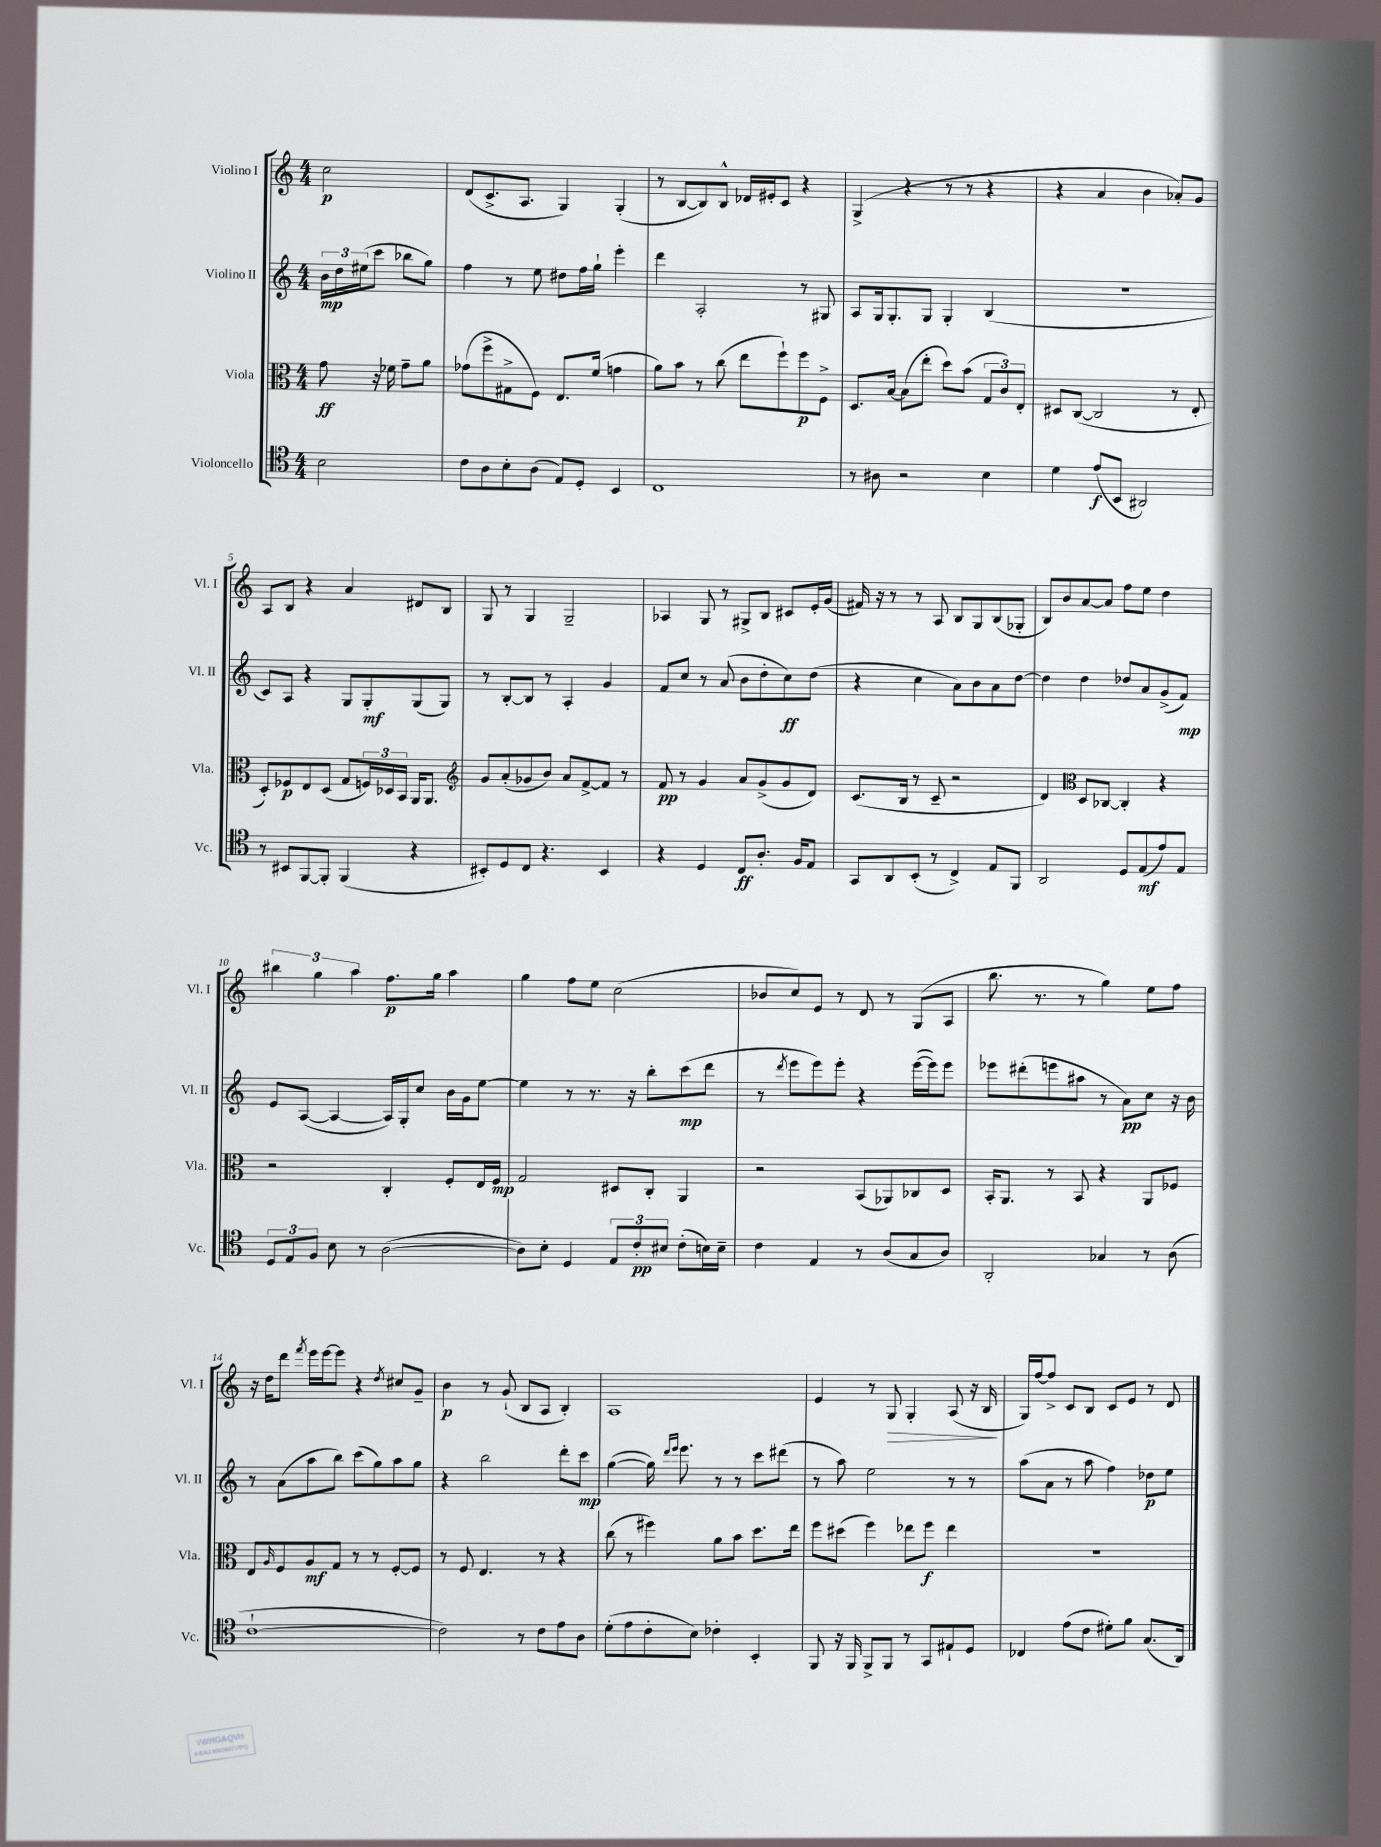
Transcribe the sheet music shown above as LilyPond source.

<<
\new StaffGroup <<
\new Staff = "s0" \with { instrumentName = "Violino I" shortInstrumentName = "Vl. I" } {
    \clef treble \key c \major \numericTimeSignature \time 4/4 \partial 2
    c''2\p |
    d'8( c'8.-> a8. g4) g4-.( |
    r8 b8~ b8) b8-^ des'16 eis'16-. c'8 r4 |
    g4->( r4 r8 r8 r4 |
    r4 a'4 b'4 aes'8-.) g'8 |
    a8 b8 r4 a'4 dis'8 b8 |
    g8 r8 g4 g2-- |
    aes4 g8 r8 gis8-> b8 cis'8 e'16-. g'16( |
    fis'16) r16 r8 r8 a8 b8 g8 b8( ges8-. |
    b8) b'8 a'8~ a'8 f''8 e''8 d''4 |
    \tuplet 3/2 { bis''4 g''4 a''4 } f''8.\p g''16 a''4 |
    g''4 f''8 e''8 c''2( |
    bes'8 c''8) e'8 r8 d'8 r8 g8( a8 |
    b''8. r8. r8 g''4) e''8 f''8 |
    r16 d''16 d'''8 \acciaccatura { f'''8 } e'''16 e'''16~ e'''8 r4 \acciaccatura { d''8 } cis''8 g'8-- |
    b'4\p r8 g'8-!( b8 a8 b4-.) |
    a1 |
    e'4 r8 g8\> g4-. a8( r16 b16\! |
    g16) f''16~ f''8-> c'8 b8 c'8 e'8 r8 d'8 \bar "|." |
}
\new Staff = "s1" \with { instrumentName = "Violino II" shortInstrumentName = "Vl. II" } {
    \clef treble \key c \major \numericTimeSignature \time 4/4 \partial 2
    \tuplet 3/2 { b'16\mp d''16 eis''16( } c'''8 bes''8 g''8) |
    f''4 r8 e''8 dis''8 f''16 g''16-! e'''4-. |
    d'''4 a2-. r8 gis8 |
    a8 g16 g8.-. g8 g4-. b4( |
    R1 |
    c'8) a8 r4 g8 g8-.\mf g8( g8) |
    r8 b8~-. b8 r8 a4-. g'4 |
    f'8 c''8 r8 a'8( b'8 d''8-. c''8\ff) d''8( |
    r4 c''4 a'8) b'8 a'8 d''8~ |
    d''4 d''4 des''8 a'8 g'8->( f'8\mp) |
    e'8 a8~( a4~ a16) g16-. c''8 b'16 g'16 e''8~ |
    e''4 r8 r8. r16 b''8-. c'''8\mp( d'''8 |
    r8 \acciaccatura { d'''8 } e'''8 e'''8) e'''8-. r4 e'''16~( e'''16) e'''8 |
    ees'''8 dis'''8-.( e'''8 ais''8 r8 a'8\pp) c''8 r16 b'16 |
    r8 a'8( a''8 b''8) c'''8( g''8) a''8 g''8 |
    r4 b''2 d'''8-. c'''8\mp |
    g''4~( g''16) \grace { d'''16 e'''16 } e'''8. r8 r8 c'''8 dis'''8( |
    r8 a''8) e''2 r8 r8 |
    a''8( a'8 r8 a''8 f''4) des''8\p e''8 \bar "|." |
}
\new Staff = "s2" \with { instrumentName = "Viola" shortInstrumentName = "Vla." } {
    \clef alto \key c \major \numericTimeSignature \time 4/4 \partial 2
    g'8\ff r16 fes'16 g'8-- a'8 |
    ges'8( f''8-> gis8-> f8) e8. f'16( g'4 |
    a'8) b'8 r8 c''8( e''8 f''8-!) f''8\p f8-> |
    d8. b16~ b8( e''8-. d''8) b'8( \tuplet 3/2 { g8 c'8) e8-. } |
    dis8 c8~( c2 r8 e8-. |
    d8-.) fes8\p e8 d8( g8 \tuplet 3/2 { f16) des16 b,16 } a,16 a,8. |
    \clef treble g'8 a'8-.( ges'8 b'8) a'8 f'8~-> f'8 r8 |
    f'8\pp r8 g'4 a'8 g'8->( g'8 d'8) |
    c'8.( b16 r8 c'8-- r2 |
    d'4) \clef alto d8 ces8~ ces4-. r4 |
    r2 c4-. f8-. e16 f16\mp |
    g2 dis8 c8-. a,4 |
    r2 b,8( aes,8) ces8 d8 |
    b,16-. a,8. r8 b,8 r4 a,8 fes8 |
    e8 \grace { a16 } f8 a8\mf g8 r8 r8 f8~-. f8 |
    r8 f8 e4. r8 r4 |
    c''8( r8 fis''4) a'8 b'8 d''8. e''16 |
    f''8 dis''8( f''4) ees''8 f''8\f ees''4 |
    r1 \bar "|." |
}
\new Staff = "s3" \with { instrumentName = "Violoncello" shortInstrumentName = "Vc." } {
    \clef tenor \key c \major \numericTimeSignature \time 4/4 \partial 2
    b2 |
    c'8 a8 b8-. a8( e8) d8-. b,4 |
    c1 |
    r8 ais8 r2 b4 |
    d'4 e'8\f( b,8 ais,2) |
    r8 bis,8 f,8~ f,8-. f,4( r4 |
    bis,8-.) d8 c8 r4. bis,4 |
    r4 d4 c8\ff a8.-. f16 e8 |
    g,8 a,8 b,8-.( r8 c4->) e8 f,8 |
    a,2 d8 e8\mf( e'8) e8 |
    \tuplet 3/2 { d8 e8 f8 } b8 r8 a2~( |
    a8) b8-. d4 \tuplet 3/2 { e8 c'8-.\pp bis8 } c'8-.( b16) b16-- |
    c'4 e4 r8 a8( g8 a8) |
    a,2-. ges4 r8 a8( |
    c'1~-! |
    c'2) r8 c'8 e'8 a8 |
    d'8-.( e'8 c'8-. b8) ces'4-. b,4-. |
    f,8 r16 f,16 f,8-> f,8 r8 g,8 eis8-! d8 |
    ces4 e'8( c'8 dis'8-.) f'8 g8.( a,16) \bar "|." |
}
>>
>>
